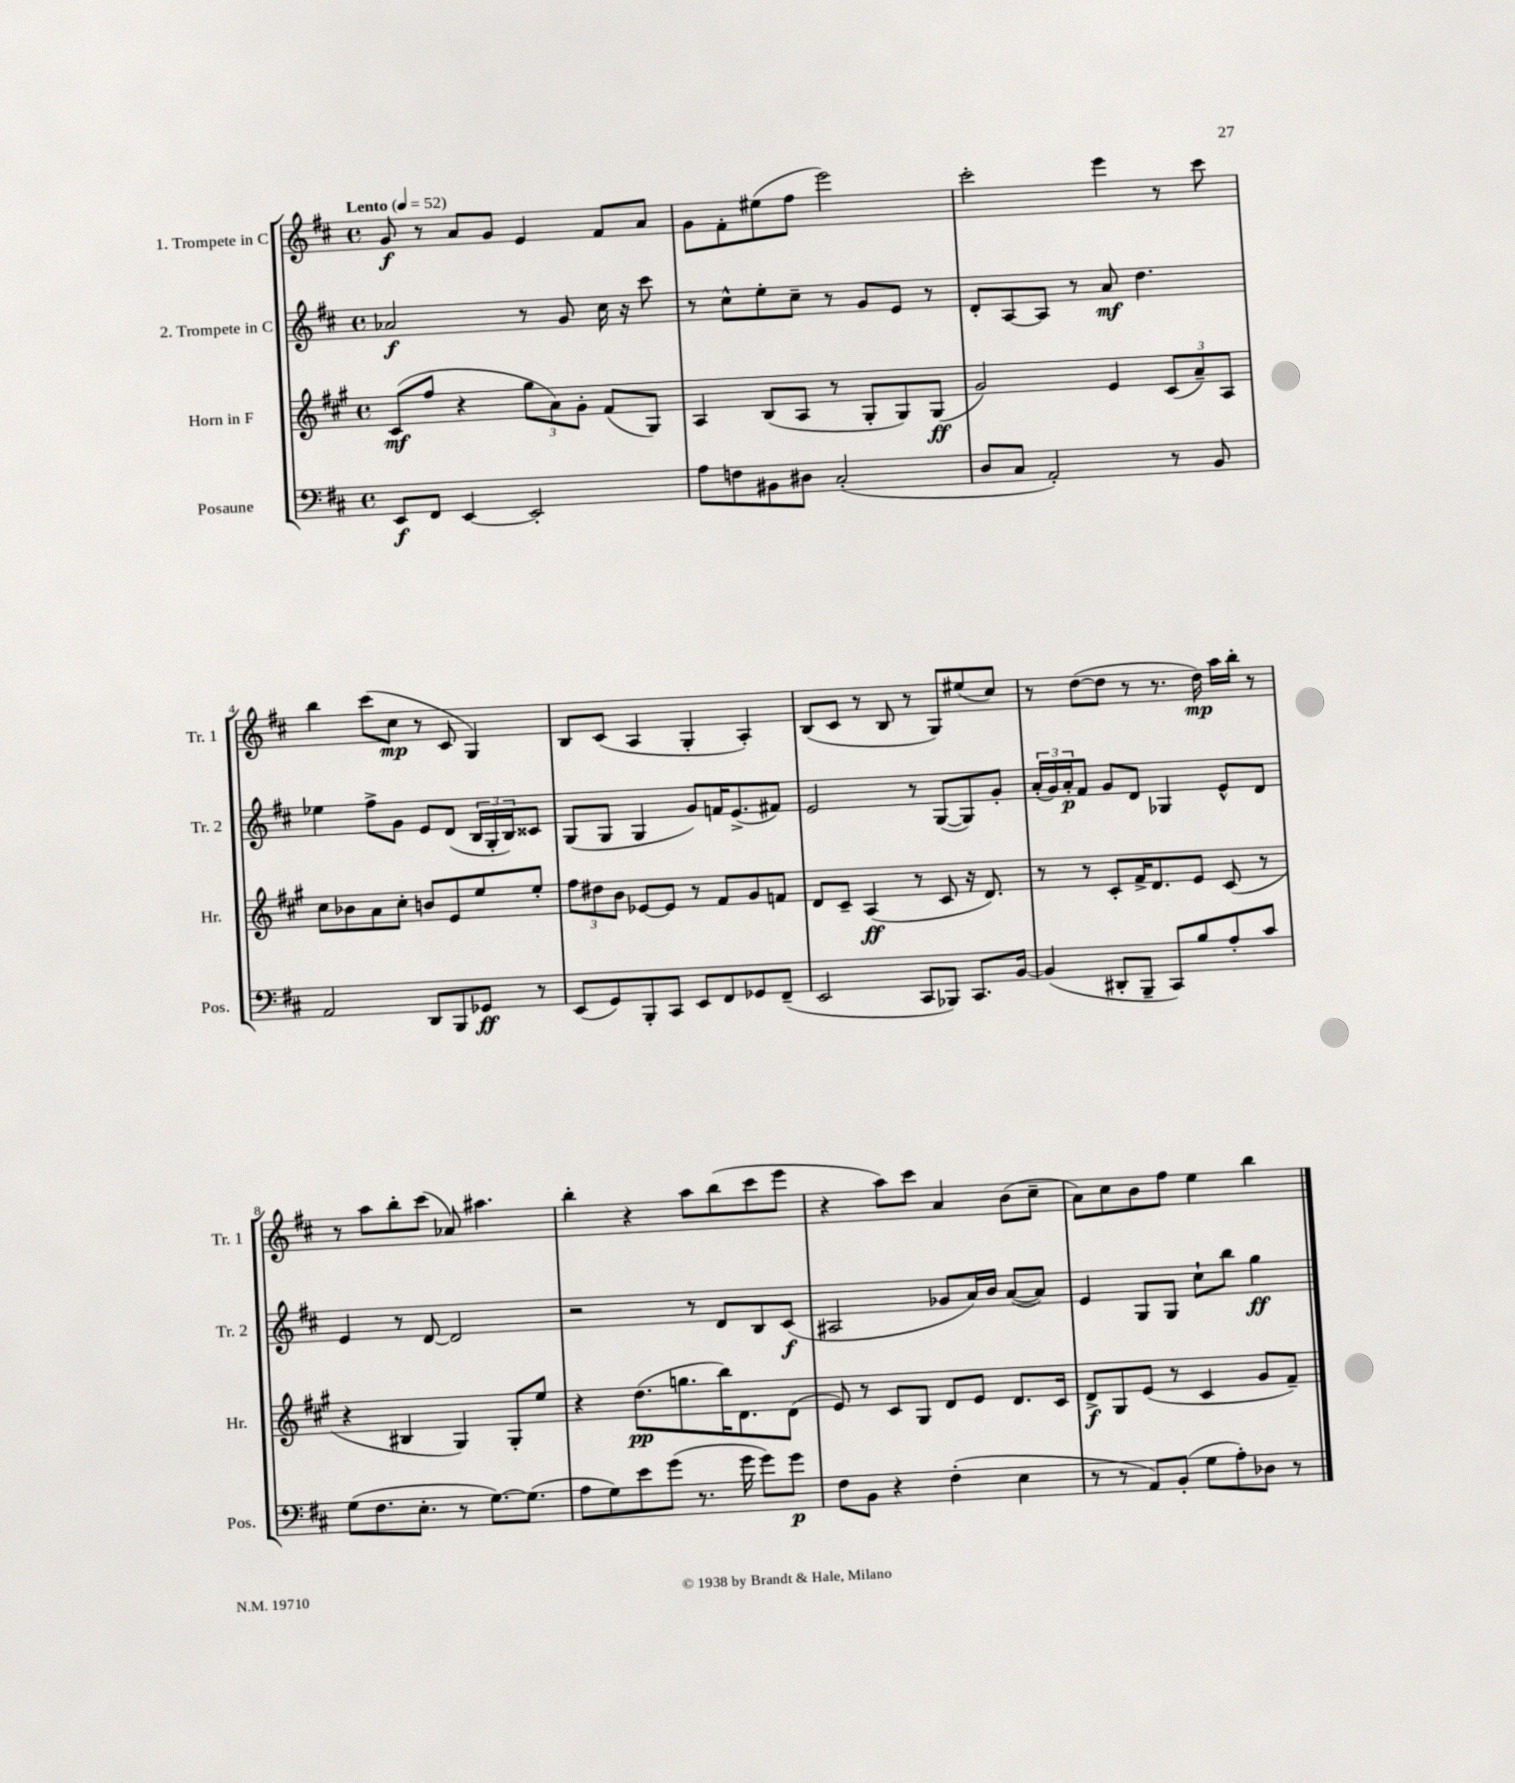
<<
\new StaffGroup <<
\new Staff = "s0" \with { instrumentName = "1. Trompete in C" shortInstrumentName = "Tr. 1" } {
    \clef treble \key d \major \defaultTimeSignature \time 4/4 \tempo "Lento" 4 = 52
    g'8\f r8 a'8 g'8 e'4 fis'8 a'8 |
    g'8 fis'8-. eis''8( fis''8 e'''2) |
    cis'''2-. e'''4 r8 cis'''8 |
    b''4 cis'''8( cis''8\mp r8 cis'8 g4) |
    b8 cis'8( a4 g4-. a4-.) |
    b8( cis'8 r8 b8 r8 g8) eis''8( cis''8) |
    r8 d''8~( d''8 r8 r8. d''16\mp) a''16 b''16-. r8 |
    r8 a''8 b''8-. cis'''8( aes'8) ais''4. |
    b''4-. r4 a''8 b''8( cis'''8 e'''8 |
    r4 a''8) cis'''8 a'4 b'8( cis''8-- |
    a'8) cis''8 b'8 fis''8 e''4 b''4 \bar "|." |
}
\new Staff = "s1" \with { instrumentName = "2. Trompete in C" shortInstrumentName = "Tr. 2" } {
    \clef treble \key d \major \defaultTimeSignature \time 4/4
    aes'2\f r8 g'8 cis''16 r16 cis'''8 |
    r8 cis''8-^ e''8-. cis''8-- r8 g'8 e'8 r8 |
    d'8-. a8~ a8 r8 a'8\mf d''4. |
    ees''4 fis''8-> g'8 e'8 d'8( \tuplet 3/2 { b16 g16-. b16) } cisis'8 |
    g8( g8 g4 g'8) f'16 e'8.->( fis'8) |
    e'2 r8 g8~( g8) g'8-. |
    \tuplet 3/2 { a'16-.( g'16) a'16-.\p } fis'8 g'8 d'8 ges4 e'8-^ d'8 |
    e'4 r8 d'8~ d'2 |
    r2 r8 d'8 b8 cis'8\f( |
    ais2 ges'8 a'16) b'16 a'8~( a'8) |
    e'4 g8 g8 cis''8-! b''8 g''4\ff \bar "|." |
}
\new Staff = "s2" \with { instrumentName = "Horn in F" shortInstrumentName = "Hr." } {
    \clef treble \key a \major \defaultTimeSignature \time 4/4
    cis'8\mf( fis''8 r4 \tuplet 3/2 { gis''8 a'8) gis'8-. } fis'8( gis8) |
    a4 b8( a8 r8 gis8-. gis8) gis8\ff( |
    gis'2) e'4 \tuplet 3/2 { cis'8( a'8--) a8 } |
    cis''8 bes'8 a'8 cis''8-. b'8 e'8 e''8 e''8-. |
    \tuplet 3/2 { fis''8 dis''8 b'8 } ees'8~ ees'8 r8 fis'8 gis'8 f'8 |
    d'8 cis'8-- a4\ff( r8 cis'8 r16 d'8.) |
    r8 r8 cis'8-. fis'16-> d'8. e'8 cis'8( r8 |
    r4 bis4 gis4) gis8-. e''8 |
    r4 d''8.\pp( g''8. b''16) d'8. d'8( |
    e'8) r8 cis'8 gis8 d'8 e'8 d'8. cis'16 |
    d'8->\f gis8 e'8( r8 cis'4 gis'8 fis'8--) \bar "|." |
}
\new Staff = "s3" \with { instrumentName = "Posaune" shortInstrumentName = "Pos." } {
    \clef bass \key d \major \defaultTimeSignature \time 4/4
    e,8\f fis,8 e,4~ e,2-. |
    a8 f8 bis,8 dis8 cis2-.( |
    d8 cis8 a,2-.) r8 b,8 |
    a,2 d,8 b,,8 ges,8\ff r8 |
    e,8( g,8) b,,8-. cis,8 e,8 fis,8 ges,8 fis,8--( |
    e,2 cis,8 bes,,8) cis,8. b,16~ |
    b,4( dis,8-. b,,8-- cis,8) b8 a8-. cis'8 |
    g8( fis8. e8.-. r8 g8.~) g8.( |
    a8 g8) e'8 g'8( r8. g'16 g'8) g'8\p |
    fis8 b,8 r4 fis4-.( e4 |
    r8 r8 a,8) b,8-.( g8 a8-.) des8 r8 \bar "|." |
}
>>
>>
